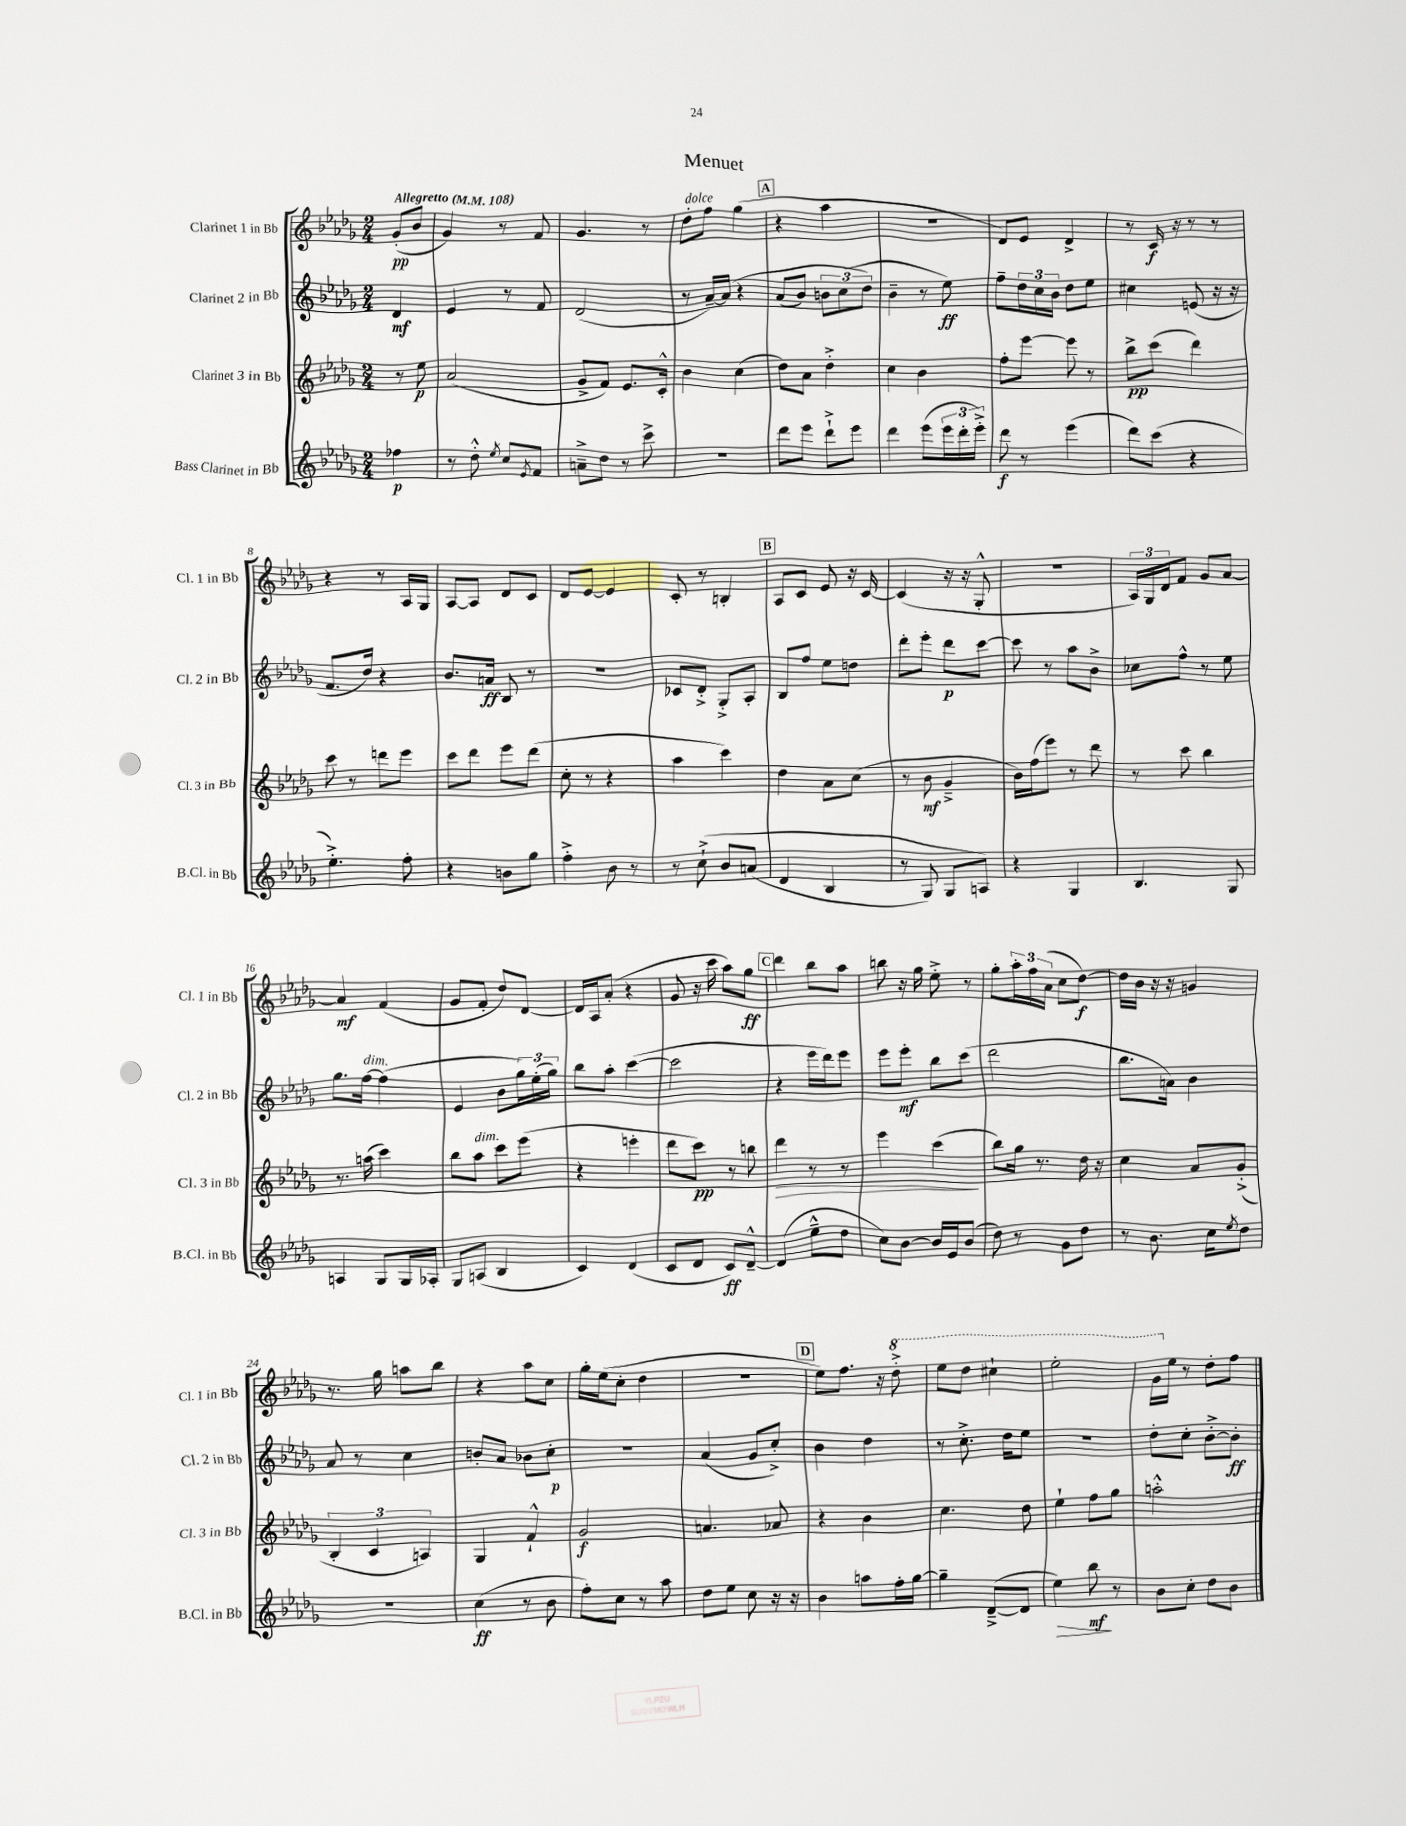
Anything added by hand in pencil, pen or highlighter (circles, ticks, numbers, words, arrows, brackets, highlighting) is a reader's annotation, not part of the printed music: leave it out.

**kern	**kern	**kern	**kern
*staff4	*staff3	*staff2	*staff1
*clefG2	*clefG2	*clefG2	*clefG2
*k[b-e-a-d-g-]	*k[b-e-a-d-g-]	*k[b-e-a-d-g-]	*k[b-e-a-d-g-]
*M2/4	*M2/4	*M2/4	*M2/4
*MM108	*MM108	*MM108	*MM108
4ff-	8r	4d-	(8g-'
.	8ee-	.	8b-
=	=	=	=
8r	(2a-	4e-	4g-)
8dd-'^^	.	.	.
8qee-	.	.	.
8cc	.	8r	8r
8qe-	.	.	.
8f	.	8f	8f
=	=	=	=
8a~^	8g-^	(2d-	4.g-
8dd-	8f)	.	.
8r	8.e-	.	.
8ccc^	.	.	8r
.	16c'^^	.	.
=	=	=	=
2r	4b-	8r	8dd-'
.	.	[16a-~)	8ff
.	.	&(16a-]	.
.	(4cc	4r	(4gg-
=	=	=	=
8ddd-	8dd-)	(8a-	4r
8eee-	8a-	8b-)	.
8ddd-`^	4dd-'^	12b	4aa-
.	.	(12cc	.
8eee-	.	.	.
.	.	12dd-&)	.
=	=	=	=
4ddd-	4cc	4b-~	2r
(8eee-	4b-	8r	.
24eee-	.	8ee-)	.
24ddd-'	.	.	.
24eee-'^)	.	.	.
=	=	=	=
8ddd-	8ff'	8ff~	8d-)
8r	[8eee-	24dd-	8e-
.	.	24cc	.
.	.	24b-	.
(4eee-	8eee-]	8dd-	4d-^
.	8r	8ee-	.
=	=	=	=
8ddd-)	8bb-^	4cc#	8r
(8ccc	(8ccc	.	16c
.	.	.	16r
4r	4ddd-)	(8e	8r
.	.	16r	8r
.	.	16r	.
=	=	=	=
4.ee-'^)	8ccc	8.f	4r
.	8r	.	.
.	.	16dd-)	.
.	8ddd	4r	8r
8ff'	8eee-	.	16A-
.	.	.	16G-
=	=	=	=
4r	8ccc	8.b-	[8A-
.	8ddd-	.	8A-]
.	.	16a	.
8b	8eee-	8B-	8d-
8gg-	(8ddd-	8r	8c
=	=	=	=
4ff'^	8cc'	2r	8d-
.	8r	.	[8e-
8b-	4r	.	4e-]
8r	.	.	.
=	=	=	=
8r	4aa-	8c-	8c'
&(8cc`^	.	8d-'^	8r
8b-	4ccc)	8G-'^	4B'
(8a	.	8A-'	.
=	=	=	=
4d-	4dd-	8B-	8A-
.	.	8ff	8c
4B-	8a-	8ee-	8e-
.	(8cc	8dd	16r
.	.	.	[16c
=	=	=	=
8r	8r	8ddd-'	(4c]
8G-)	8b-	8eee-'	.
8G-	4g-~^	8ddd-	16r
.	.	.	16r
8A&)	.	[8ccc	8G-'^^
=	=	=	=
4r	16b-)	8ccc]	2r
.	(16ff	.	.
.	8eee-)	8r	.
4G-	8r	8aa-	.
.	8ddd-	8b-^	.
=	=	=	=
4.B-	8r	8cc-	24A-)
.	.	.	24G-
.	.	.	24d-
.	8ccc	8ff^^	8f
.	4bb-	8r	8g-
8G-	.	8ee-	[8a-
=	=	=	=
4A	8.r	8.gg-	4a-]
.	(16aa	[16ff	.
8G-	4ccc)	(4ff]	(4f
16G-	.	.	.
16A-'	.	.	.
=	=	=	=
8G-	8bb-	4e-	8g-
(8A	8aa-	.	8f'
4B-	8ccc	8b-	8dd-)
.	(8eee-	24gg-)	[8d-
.	.	(24ee-'	.
.	.	24gg-)	.
=	=	=	=
4c)	4r	8bb-	16d-]
.	.	.	16A-
.	.	8aa-'	(8a-'
(4d-	4eee'	([4ccc	4r
=	=	=	=
8c	8ddd-	2ccc]	8g-
8d-	8ccc)	.	16r
.	.	.	16ccc
8c)	8r	.	8aa-)
[8d-~^^	8bb	.	8gg-
=	=	=	=
(4d-]	4ddd-	4r	4ddd-
8ee-~^^	8r	16eee-	8bb-
.	.	16ddd-)	.
8dd-	8r	8eee-	8aa-
=	=	=	=
8cc)	4eee-	8eee-	8bb
[8b-	.	8eee-'	16r
.	.	.	16gg-
16b-]	(4ccc	8bb-	8ee-'^
16e-	.	.	.
(8b-	.	(8ccc	8r
=	=	=	=
8dd-)	8bb-)	2ddd-	8gg-'
8r	16gg-	.	24aa-'
.	.	.	24ff
.	8.r	.	.
.	.	.	(24a-
8g-	.	.	8cc
8dd-	16dd-	.	[8dd-)
.	16r	.	.
=	=	=	=
8r	4cc	8.bb-	16dd-]
.	.	.	16b-
8.b-	.	.	16r
.	.	16a)	16r
.	8a-	4b-	4g
16cc	.	.	.
8qee-	.	.	.
8dd-	(8g-'^	.	.
=	=	=	=
2r	6B-'	8a-	8.r
.	.	8r	.
.	6c	.	.
.	.	.	16gg-
.	.	4cc	8aa
.	6A)	.	.
.	.	.	8bb-
=	=	=	=
(4cc	4G-	8b'	4r
.	.	8a-	.
8r	4f`^^	8b-	8aa-
8b-	.	8cc'	8cc
=	=	=	=
8ff')	2g-	2r	16gg-'
.	.	.	(16ee-
8cc	.	.	8cc'
8r	.	.	4dd-
8aa-	.	.	.
=	=	=	=
8dd-	4.a	(4a-	2r
8ee-	.	.	.
8cc	.	8g-	.
16r	8a-	8cc'^)	.
16r	.	.	.
=	=	=	=
4b-	4r	4b-	8ee-)
.	.	.	8.ff
8aa	4b-	4dd-	.
.	.	.	16r
16ff'	.	.	8ddd-'^
[16gg-	.	.	.
=	=	=	=
4gg-~]	4.cc	8r	8eee-
.	.	8.cc'^	8ddd-
([8d-~^	.	.	4ccc#`
.	.	16dd-	.
8d-]	8dd-	8ee-	.
=	=	=	=
4ee-)	4ee-`	2r	2eee-'
8bb-	8ff	.	.
8r	8gg-	.	.
=	=	=	=
8b-	2aa'^^	8dd-'	16gg-
.	.	.	16ee-
8cc'	.	8cc'	8r
8dd-	.	[8b-'^	8dd-'
8b-	.	8b-']	8ff
==	==	==	==
*-	*-	*-	*-
